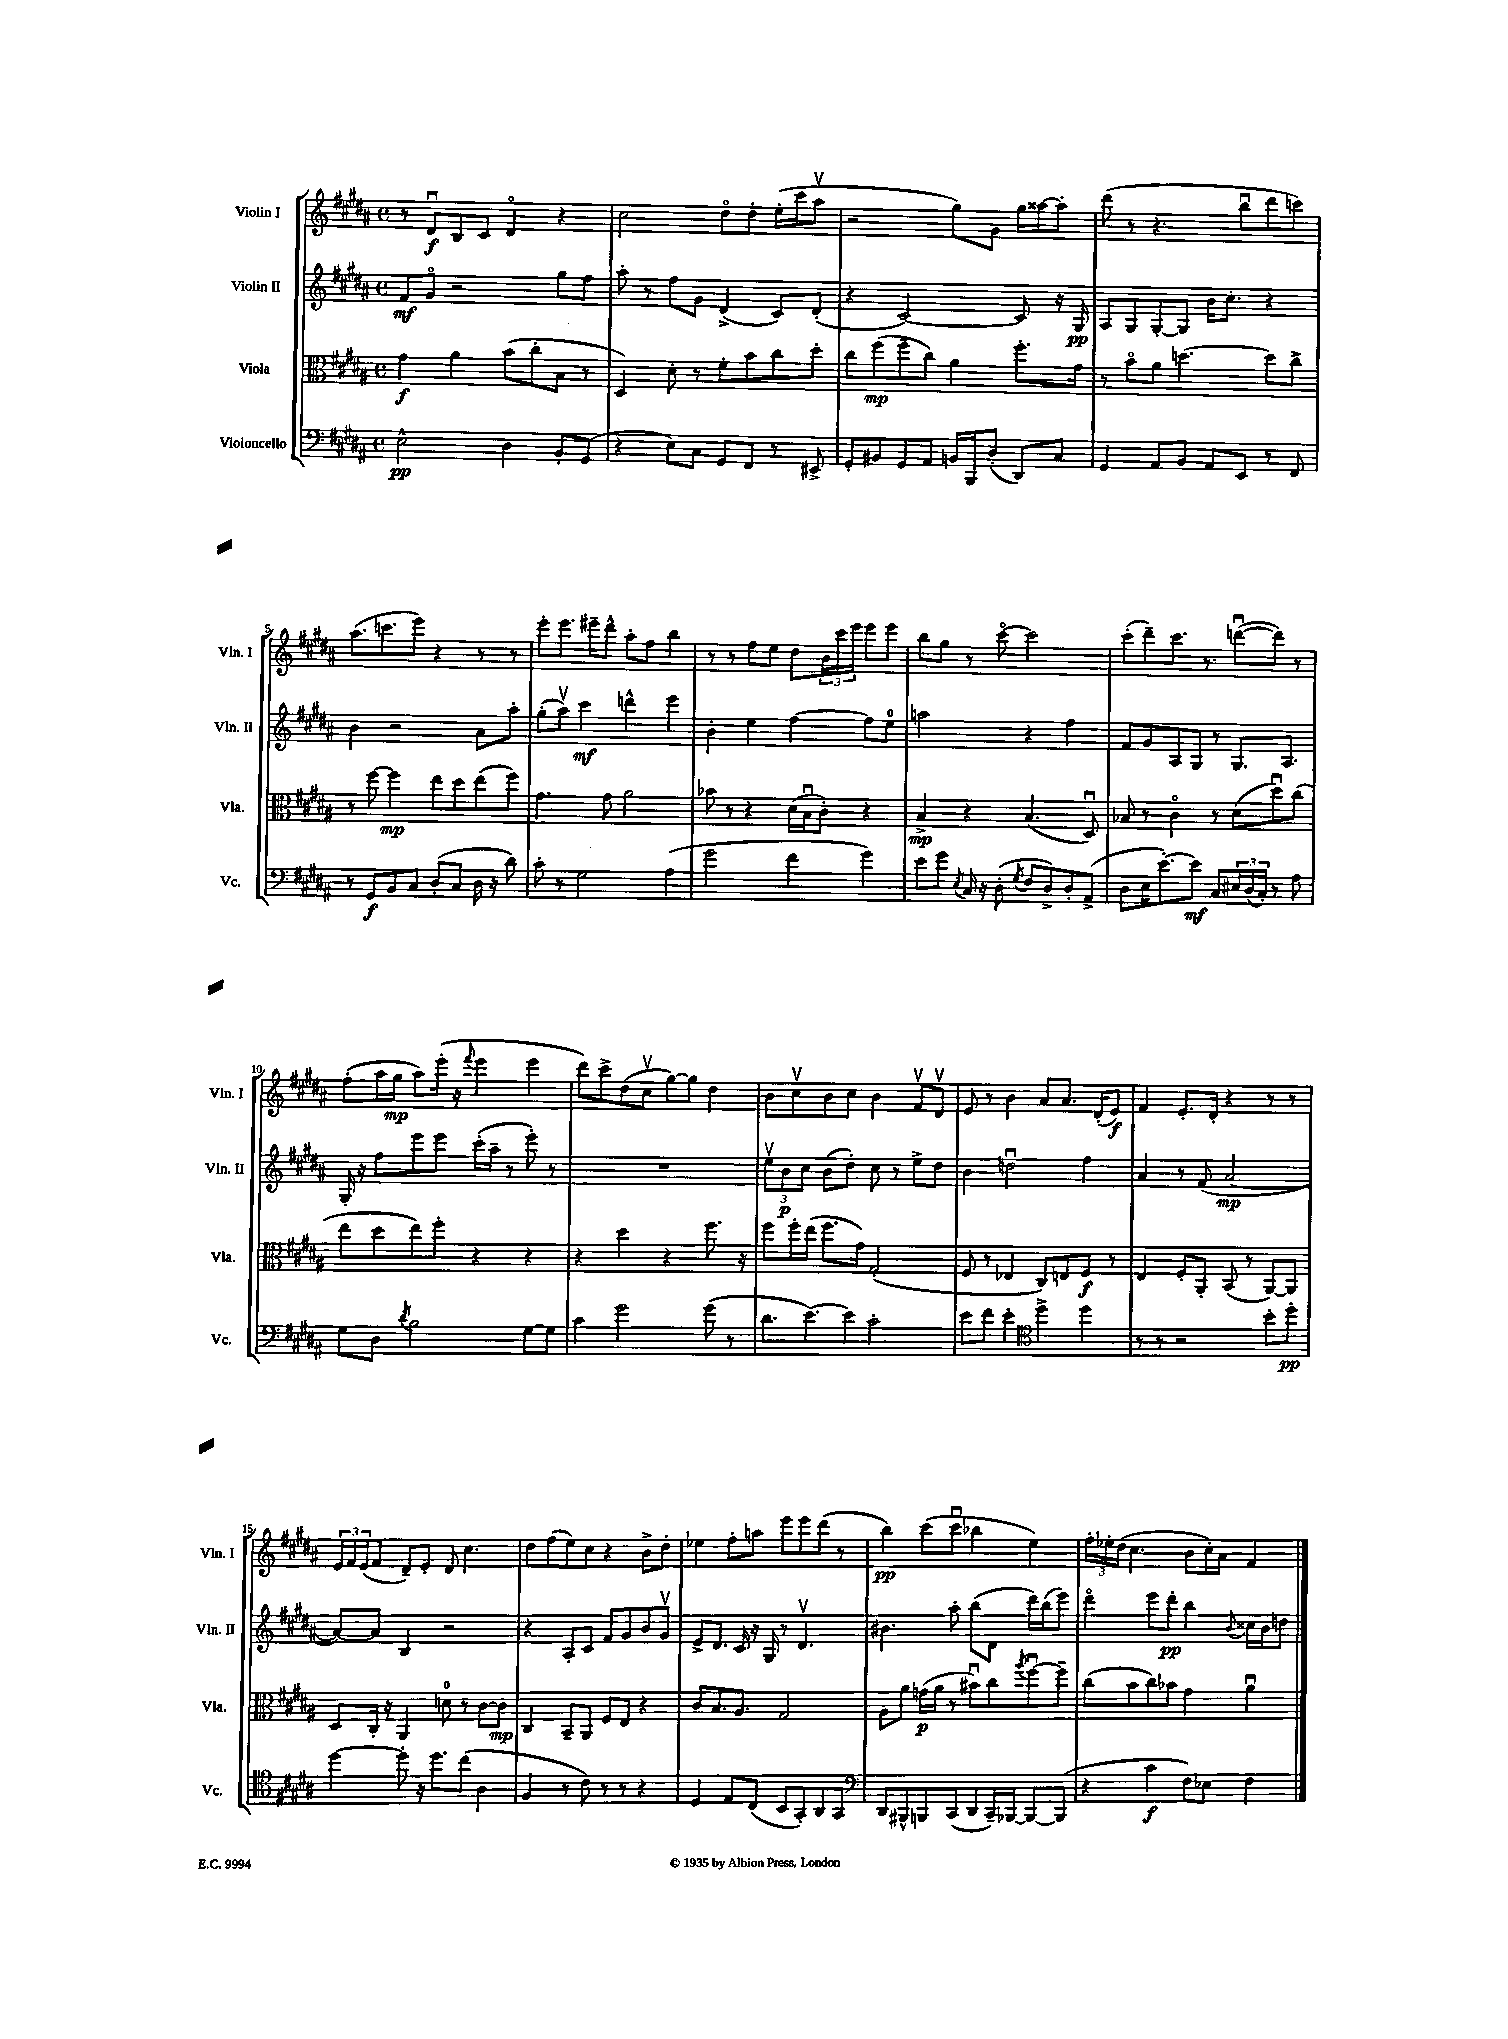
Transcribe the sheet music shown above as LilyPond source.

<<
\new StaffGroup <<
\new Staff = "s0" \with { instrumentName = "Violin I" shortInstrumentName = "Vln. I" } {
    \clef treble \key b \major \defaultTimeSignature \time 4/4
    r8 dis'8\downbow\f b8 cis'8 dis'4\flageolet r4 |
    cis''2 dis''8\flageolet dis''8-. e''16-.( cis'''16 ais''8\upbow |
    r2 gis''8) gis'8 gis''16 aisis''16~ aisis''8-. |
    dis'''8( r8 r4. b''8\downbow dis'''8 c'''8) |
    ais''8.( c'''8. e'''8) r4 r8 r8 |
    e'''8-. e'''8. eis'''16-- dis'''8-^ ais''8-. fis''8 b''4 |
    r8 r8 fis''8 e''8 dis''8 \tuplet 3/2 { b'16 cis'''16 e'''16 } e'''8 e'''8 |
    b''8 gis''8 r8 cis'''8~\flageolet cis'''2 |
    cis'''8-.( dis'''8--) cis'''8. r8. d'''8~\downbow( d'''8) r8 |
    fis''8-.( ais''16 gis''16\mp ais''8) e'''16-.( r16 \appoggiatura { fis'''8 } e'''4 e'''4 |
    dis'''8) cis'''8-> dis''8( cis''8\upbow gis''8~) gis''8 dis''4 |
    b'8 cis''8\upbow b'8 cis''8 b'4 fis'8\upbow dis'8\upbow |
    e'8 r8 b'4 ais'8 ais'8. dis'16-.( e'8\f) |
    fis'4 e'8.-. dis'16-. r4 r8 r8 |
    \tuplet 3/2 { e'16 fis'16 e'16( } fis'8 dis'8--) e'8-. dis'8 cis''4. |
    dis''8 fis''8( e''8) cis''8 r4 b'8-> dis''8-. |
    ees''4 fis''8-. a''8 e'''8 e'''8 dis'''8( r8 |
    b''4\pp) cis'''8( cis'''8\downbow bes''4 e''4) |
    \tuplet 3/2 { fis''16-. ees''16-. dis''16( } cis''4. b'8 cis''16-.) ais'16 fis'4 \bar "|." |
}
\new Staff = "s1" \with { instrumentName = "Violin II" shortInstrumentName = "Vln. II" } {
    \clef treble \key b \major \defaultTimeSignature \time 4/4
    fis'8\mf gis'8\flageolet r2 gis''8 fis''8 |
    ais''8-. r8 fis''8 gis'8 dis'4->( cis'8) dis'8-.( |
    r4 cis'2~) cis'8 r16 gis16\pp |
    ais8 gis8 gis8~-. gis8 b'16 cis''8.-. r4 |
    b'4 r2 ais'8 ais''8-. |
    gis''8-.( ais''8\upbow) cis'''4\mf d'''4-^ e'''4 |
    b'4-. e''4 fis''4~ fis''8 e''8-0 |
    a''2 r4 fis''4 |
    fis'8 gis'8 ais8 gis8 r8 gis8. ais8. |
    gis16-. r16 fis''8 e'''8 e'''8 cis'''16-.( ais''16-- r8 e'''8-.) r8 |
    R1 |
    \tuplet 3/2 { e''8\upbow b'8\p cis''8 } b'8( dis''8-.) cis''8 r8 e''8-> dis''8 |
    b'4 d''2\downbow fis''4 |
    ais'4 r8 fis'8( ais'2~\mp |
    ais'8~) ais'8 b4 r2 |
    r4 ais8-. cis'8 fis'8 gis'8 b'8 gis'8\upbow |
    e'8-> dis'8. cis'16 r16 gis16 r8 dis'4.\upbow |
    bis'4. ais''8-. b''8( dis'8 dis'''16) b''16( e'''8) |
    dis'''4\flageolet e'''8 dis'''8-.\pp b''4 \appoggiatura { b'8 } cisis''16 b'16 d''8 \bar "|." |
}
\new Staff = "s2" \with { instrumentName = "Viola" shortInstrumentName = "Vla." } {
    \clef alto \key b \major \defaultTimeSignature \time 4/4
    gis'4\f ais'4 b'8( cis''8-. b8 r8 |
    dis4) dis'8-. r8 fis'8-. b'8 cis''8 dis''8-. |
    cis''8 fis''8\mp( fis''8-- cis''8) ais'4 fis''8.-. gis'16 |
    r8 b'8\flageolet ais'8 d''4.~ d''8 cis''8-> |
    r8 fis''8~ fis''4\mp e''8 dis''8 e''8( fis''8) |
    gis'4. gis'8 ais'2 |
    bes'8 r8 r4 dis'16( b16\downbow cis'8-.) r4 |
    b4->\mp r4 b4.( dis8\downbow) |
    bes8 r8 cis'4\flageolet r8 dis'8( dis''8\downbow) cis''8( |
    e''8 dis''8 e''8) fis''8-. r4 r4 |
    r4 dis''4 r4 fis''8. r16 |
    fis''8 fis''16-. e''16( fis''8. gis'16) gis2-.( |
    fis8 r8 ees4 cis8) e8 fis8\f r8 |
    e4 fis8-. ais,8-. b,8( r8 ais,8~) ais,8 |
    dis8 cis16-. r16 ais,4 d'8-0 r8 cis'8~ cis'8\mp |
    cis4 b,8-- ais,8 fis8 e8 r4 |
    cis'8 b8. ais8. gis2 |
    ais8 ais'8 g'16\p( ais'16 r8 bis'8\downbow) cis''8 \acciaccatura { ais''8 } fis''8~\downbow fis''8-- |
    cis''8( b'8 cis''8) bes'8 gis'4 ais'4\downbow \bar "|." |
}
\new Staff = "s3" \with { instrumentName = "Violoncello" shortInstrumentName = "Vc." } {
    \clef bass \key b \major \defaultTimeSignature \time 4/4
    e2-^\pp dis4 b,8-. gis,8( |
    r4 e8) cis8 gis,8 fis,8 r8 eis,8-> |
    gis,8-. bis,8 gis,8 ais,8 b,16 b,,16 dis8-.( dis,8) cis8 |
    gis,4 ais,8 b,8 ais,8 e,8 r8 fis,8 |
    r8 gis,8\f b,8 cis8 dis8-.( cis8 dis16 r16 dis'8) |
    cis'8-. r8 gis2 ais4( |
    gis'2 fis'4 gis'4) |
    e'8 gis'8 \acciaccatura { e8 } cis16 r16 dis8-.( \acciaccatura { gis8 } fis8 dis8->) dis8-. ais,8->( |
    dis8 e16 e'8.~-.) e'8\mf cis8 \tuplet 3/2 { eis16 dis16( cis16-.) } r8 ais8 |
    gis8 dis8 \acciaccatura { dis'8 } b2 gis8~ gis8 |
    cis'4 gis'2 gis'8( r8 |
    dis'8. e'8.~) e'8 cis'2-. |
    e'8 fis'8 e'4-. \clef tenor dis''4-> dis''4 |
    r8 r8 r2 b'8-. dis''8-.\pp |
    dis''4~ dis''8-. r16 dis''8. cis''8( ais4 |
    fis4 r8 cis'8) r8 r8 r4 |
    dis4 e8 cis8( b,8 gis,8-.) ais,8 gis,8 |
    \clef bass dis,8 bis,,8-^ b,,8 cis,8( dis,8 cis,16--) bes,,16~ bes,,8~ bes,,8( |
    r4 cis'4\f fis8) ees8 fis4 \bar "|." |
}
>>
>>
